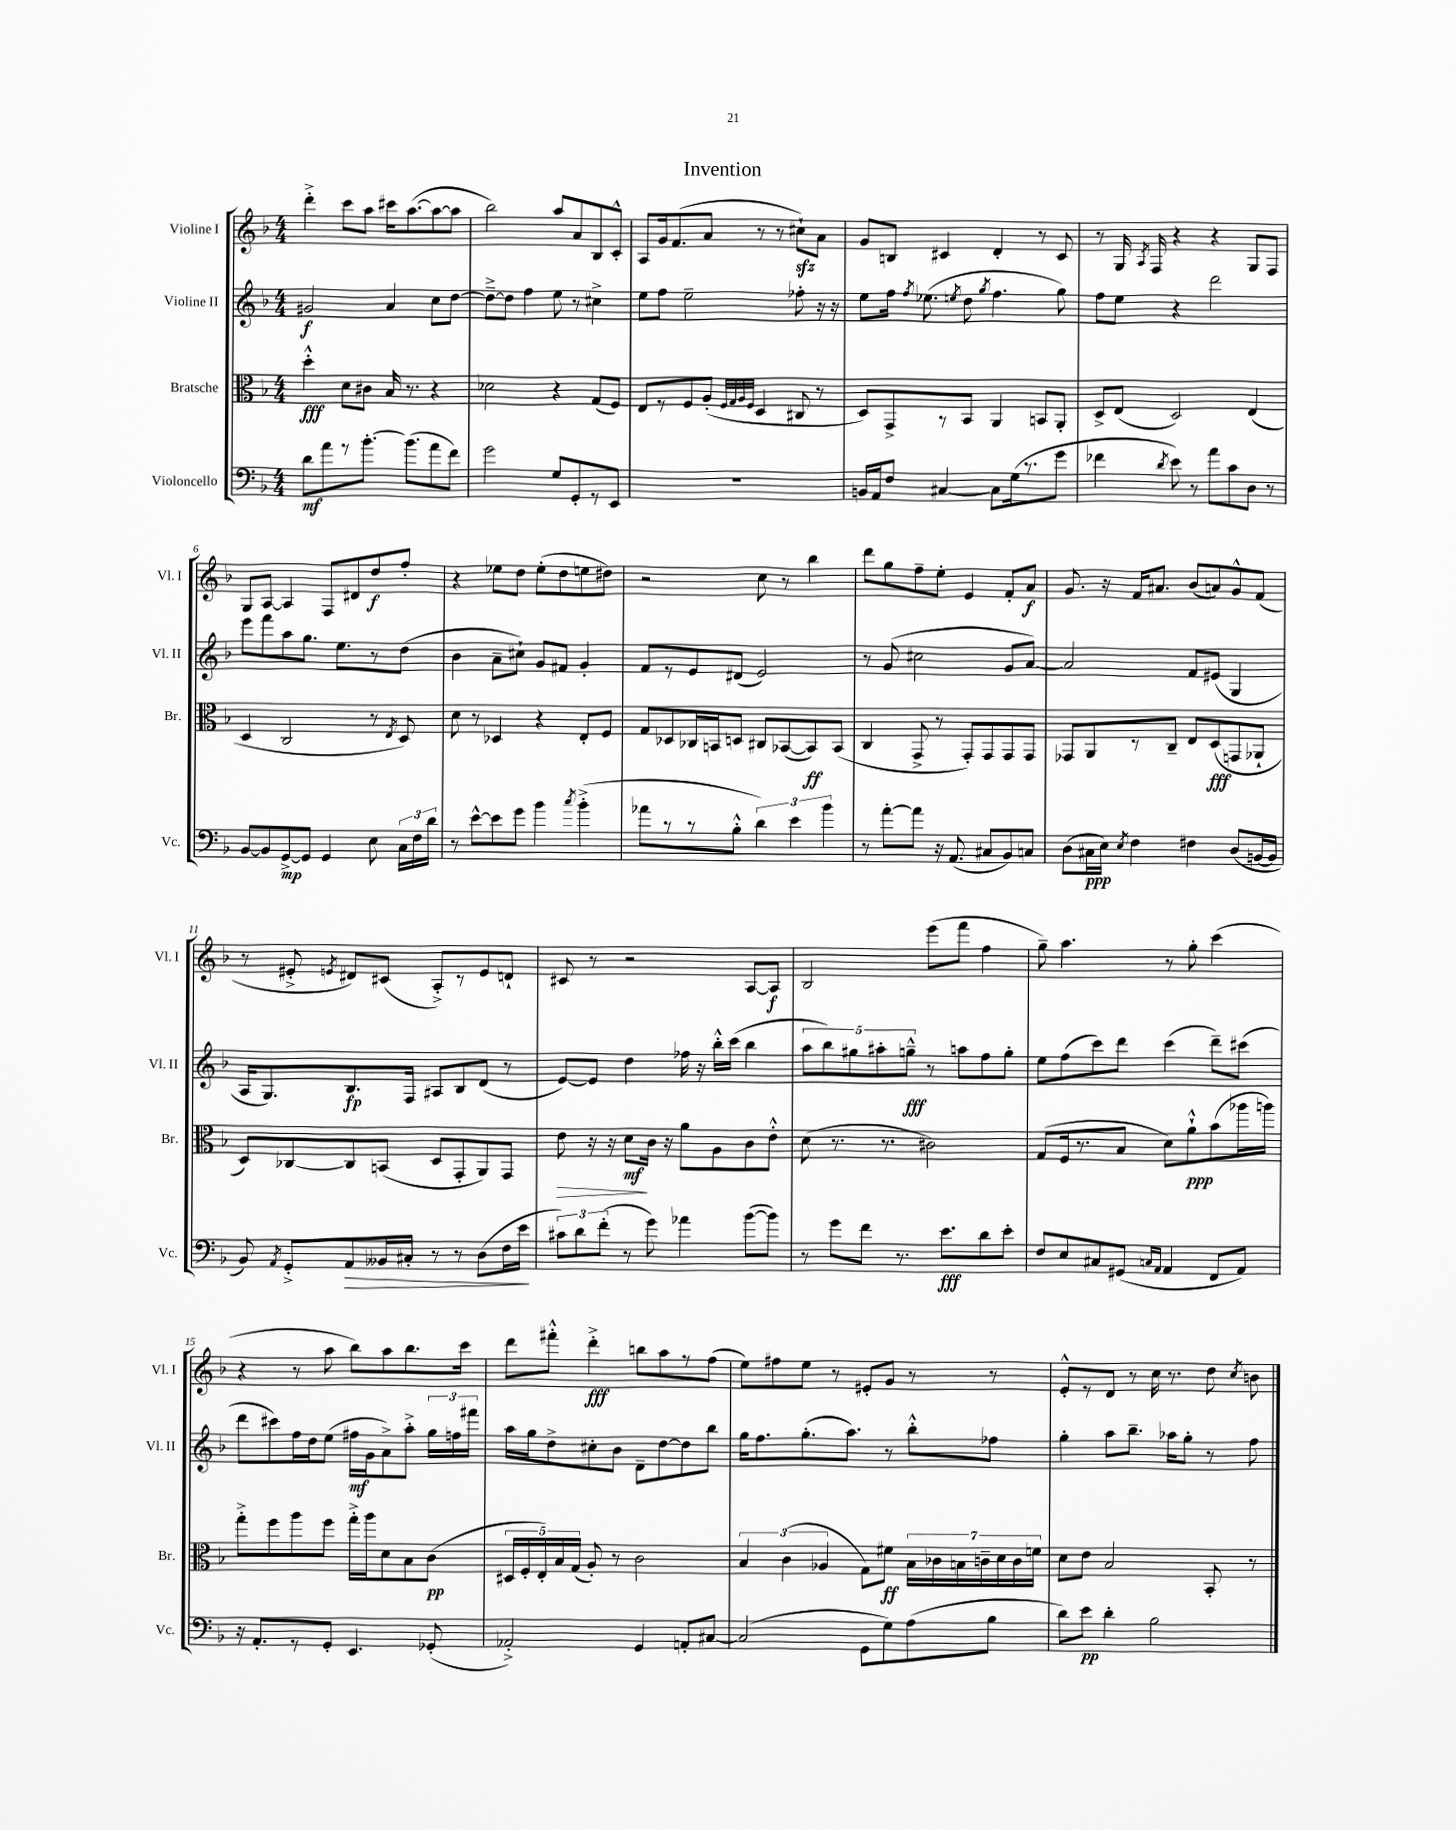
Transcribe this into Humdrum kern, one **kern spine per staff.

**kern	**kern	**kern	**kern
*staff4	*staff3	*staff2	*staff1
*clefF4	*clefC3	*clefG2	*clefG2
*k[b-]	*k[b-]	*k[b-]	*k[b-]
*M4/4	*M4/4	*M4/4	*M4/4
8d	4dd'^^	2g#	4ddd'^
8a	.	.	.
8r	8d	.	8ccc
[8.b-'	8c#	.	8aa
.	16B-	4a	16ccc#
(8.b-]	8.r	.	([8.aa
8a	4r	8cc	8aa_
8f)	.	[8dd	8aa]
=	=	=	=
2g	2d-	8dd~^_	2bb-)
.	.	8dd]	.
.	.	4ff	.
8G	4r	8ee	8aa
8GG'	.	8r	8a
8r	(8G	4cc#^	8B-
8EE	8F)	.	8c'^^
=	=	=	=
1r	8E	8ee	8A
.	8r	8ff	16g
.	.	.	(8.f
.	8F	2ee~	.
.	(8A'	.	8a
.	32qqF	.	.
.	32qqG	.	.
.	32qqA	.	.
.	32qqF	.	.
.	4D	.	8r
.	.	.	8r
.	8C#	8ff-'	8cc#`)
.	8r	16r	8a
.	.	16r	.
=	=	=	=
16BB	8D)	8ee	8g
16AA	.	.	.
8F	8GG^	16ff	8B
.	.	8qff	.
.	.	(8.ee-	.
[4C#	8r	.	4c#
.	.	8qee	.
.	8BB-	8dd	.
.	.	8qgg	.
8C#]	4AA	4.ff	4d'
(16G	.	.	.
8.r	.	.	.
.	8BB	.	8r
8g	8AA'	8gg)	8c#
=	=	=	=
4f-	8D^	8ff	8r
.	(8E	8ee	16G
.	.	.	8qA
.	.	.	16F
8qd	.	.	.
8e)	2D)	4r	4r
8r	.	.	.
8a	.	2ddd	4r
8c	.	.	.
8D	(4E	.	8G
8r	.	.	8F
=	=	=	=
[8BB-	4D	8eee	8G
8BB-]	.	8fff	[8A
[8GG^	2C	8aa	4A]
8GG]	.	8.gg	.
4GG	.	.	8F
.	.	8.ee	.
.	.	.	8d#
8E	8r	8r	8dd
.	8qE	.	.
24C	8D)	(8dd	8ff'
24F	.	.	.
24d	.	.	.
=	=	=	=
8r	8d	4b-	4r
[8e^^	8r	.	.
8e]	4D-	8a~	8ee-
8g	.	8cc#`)	8dd
4b-	4r	8g	(8ee-'
.	.	8f#	8dd
8qcc	.	.	.
(4b-'^	8E'	4g'	8ee
.	8F	.	8dd#)
=	=	=	=
8a-	8G	8f	2r
8r	8D-	8r	.
8r	16C-	8e	.
.	16BB	.	.
8B-'^^	8D	(8d#	.
6d)	8C#	2e)	8cc
.	([8BB-	.	8r
6e	.	.	.
.	8BB-])	.	4bb-
6b-	.	.	.
.	(8BB-	.	.
=	=	=	=
8r	4C	8r	8ddd
[8a'	.	(8g	8gg
8a]	8GG^	2cc#	8ff~
16r	8r	.	8ee'
(8.AA	.	.	.
.	8GG')	.	4e
8C#	8GG	.	.
8BB-)	8GG	8g	8f'
8C	8GG	[8a)	8a
=	=	=	=
(8D	8GG-	2a]	8.g
16C#	8AA	.	.
16E)	.	.	16r
8qE	.	.	.
4F	8r	.	16f
.	.	.	8.a#
.	8C~	.	.
4F#	8E	8f	(8b-
.	(8D	(8e#	8a)
(8D	8GG	4G	8g^^
[16BB	8AA-`	.	(8f
16BB]	.	.	.
=	=	=	=
8BB-)	8D)	16A	8r
.	.	8.G)	.
8qAA	.	.	.
8GG'^	[8C-	.	8e#'^
.	.	.	8qe
8AA	8C-]	8.B-	8d#)
16BB--	(8BB	.	(8c#
16C#'	.	16F	.
8r	8D	8A#	8A'^)
8r	8GG'	8B-	8r
(8D	8AA)	(8d	8e
16F	8GG	8r	8d`
16e	.	.	.
=	=	=	=
12c#)	8e	[8e)	8c#
12d	.	.	.
.	16r	8e]	8r
(12f'	.	.	.
.	16r	.	.
8r	8d	4dd	2r
8g)	16c	.	.
.	16r	.	.
4a-	8a	16ff-	.
.	.	16r	.
.	8A	16bb-'^^	.
.	.	(16ccc	.
([8b-	8c	4bb-	[8A
8b-])	8e'^^	.	8A]
=	=	=	=
8r	(8d	10aa	2B-
.	.	10bb-)	.
8g	8.r	.	.
.	.	10gg#	.
8f	.	.	.
.	.	10aa#'	.
.	8.r	.	.
8.r	.	.	.
.	.	10gg~^^	.
.	2c#)	8r	(8eee
8.e	.	.	.
.	.	8aa	8fff
8d	.	8ff	4ff
8e'	.	8gg'	.
=	=	=	=
8F	(8G	8ee	8gg~)
8E	16F	(8ff	4.aa
.	8.r	.	.
8C#	.	8ccc)	.
(8GG#	8B-	8ddd	.
16qqC	.	.	.
16qqAA	.	.	.
4AA	8d)	(4ccc	8r
.	8a`^^	.	8gg'
8FF	(8b-	8ddd~)	(4ccc
8AA)	16aa-	(8ccc#	.
.	16aa)	.	.
=	=	=	=
16r	8gg'^	8ddd	4r
8.AA'	.	.	.
.	8ff	8ccc#)	.
8r	8aa	16ff	8r
.	.	16dd	.
8GG'	8ff	(8ee	8aa
4.EE	16gg'^	16ff#	8bb-)
.	16aa	16g	.
.	8d	8a^)	8aa
.	8B-	8aa'^	8.bb-
(8GG-'	(8c	24gg	.
.	.	24ff	.
.	.	.	16ccc
.	.	24fff#	.
=	=	=	=
2AA-'^)	20D#	16aa	8ddd
.	20F'	.	.
.	.	16gg	.
.	20E')	.	.
.	.	8dd^	8fff#'^^
.	20B-	.	.
.	(20G	.	.
.	8A')	8cc#'	4ddd'^
.	8r	8b-	.
4GG	2c	8d~	8bb
.	.	[8dd	8aa
8AA'	.	8dd]	8r
[8C#	.	8bb-	(8ff
=	=	=	=
(2C#]	6B-	16gg	8ee)
.	.	8.ff	.
.	.	.	8ff#
.	(6c	.	.
.	.	(8.gg'	8ee
.	6A-	.	.
.	.	.	8r
.	.	8.aa)	.
8GG	8G)	.	8e#'
8G)	8f#	8r	8g
(8A	28B-	8bb-'^^	8r
.	28c-	.	.
.	28B	.	.
.	28c~	.	.
8B-	.	8ff-	8r
.	28d	.	.
.	28c	.	.
.	28f	.	.
=	=	=	=
8d)	8d	4gg'	8e'^^
8e	8e	.	8r
4d'	2B-	8aa	8d
.	.	8.bb-~	8r
2B-	.	.	16cc
.	.	16aa-	8.r
.	.	8gg'	.
.	8BB-'	8r	8dd
.	.	.	8qcc
.	8r	8ff	8b
==	==	==	==
*-	*-	*-	*-
